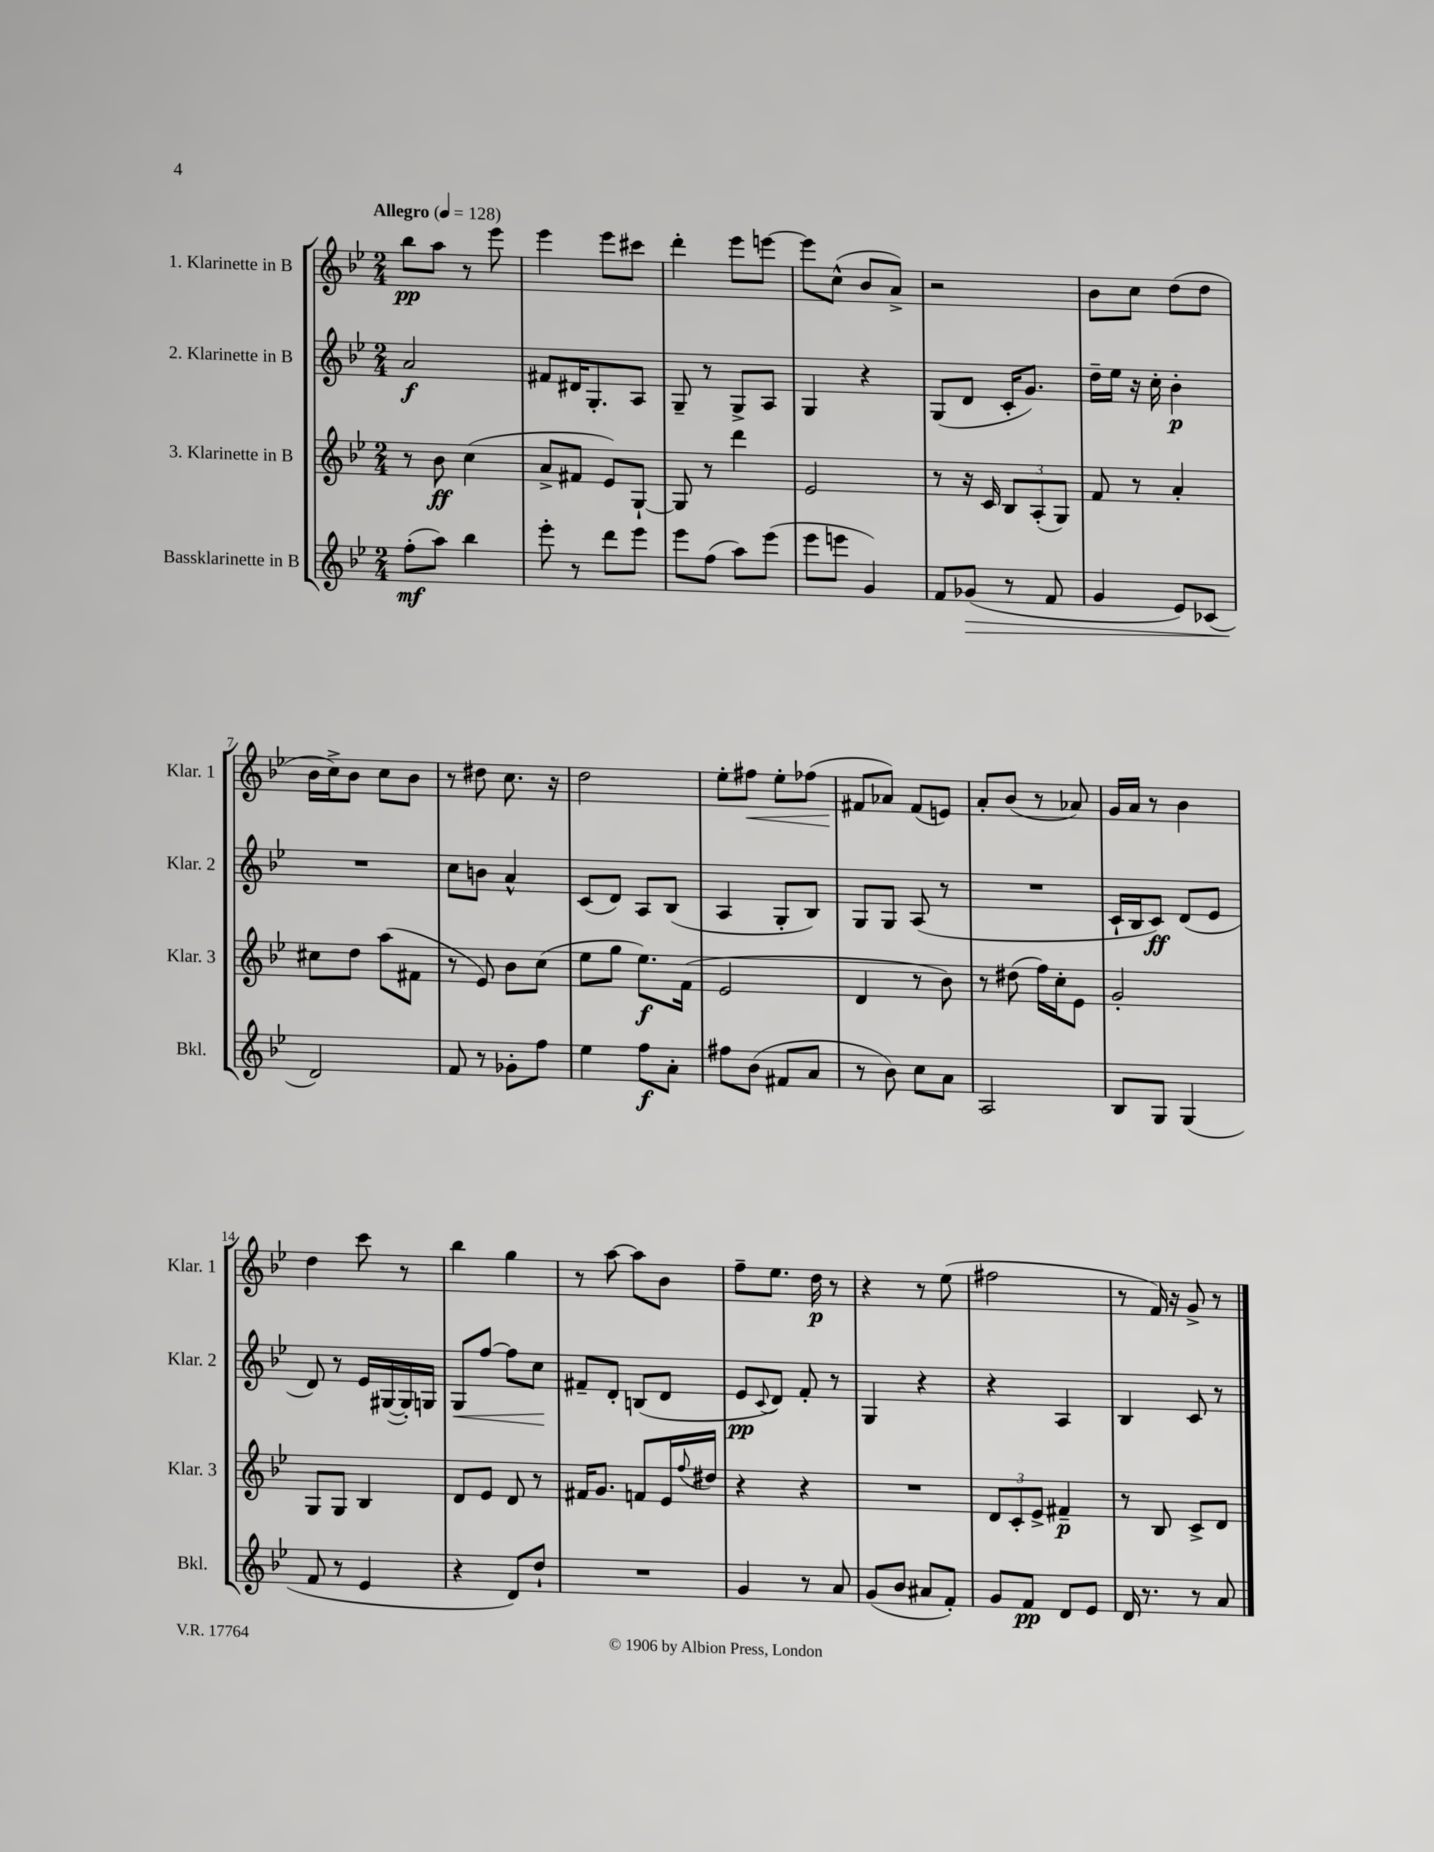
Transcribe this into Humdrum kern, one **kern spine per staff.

**kern	**dynam	**kern	**dynam	**kern	**dynam	**kern	**dynam
*part4	*part4	*part3	*part3	*part2	*part2	*part1	*part1
*staff4	*staff4	*staff3	*staff3	*staff2	*staff2	*staff1	*staff1
*I"Bassklarinette in B	*	*I"3. Klarinette in B	*	*I"2. Klarinette in B	*	*I"1. Klarinette in B	*
*I'Bkl.	*	*I'Klar. 3	*	*I'Klar. 2	*	*I'Klar. 1	*
*clefG2	*	*clefG2	*	*clefG2	*	*clefG2	*
*k[b-e-]	*	*k[b-e-]	*	*k[b-e-]	*	*k[b-e-]	*
*M2/4	*	*M2/4	*	*M2/4	*	*M2/4	*
*MM128	*	*MM128	*	*MM128	*	*MM128	*
=1	=1	=1	=1	=1	=1	=1	=1
!	!	!	!	!	!	!LO:TX:a:B:t=Allegro	!
(8ff'\L	mf	8r	.	2a/	f	8bb-\L	pp
8aa\J)	.	8b-\	ff	.	.	8aa\J	.
4bb-\	.	(4cc\	.	.	.	8r	.
.	.	.	.	.	.	8eee-\	.
=2	=2	=2	=2	=2	=2	=2	=2
8eee-'\	.	8a^/L	.	8f#X/L	.	4eee-\	.
8r	.	8f#X/J	.	16d#X/K	.	.	.
.	.	.	.	8.G'/	.	.	.
8ddd\L	.	8e-/L)	.	.	.	8eee-\L	.
8eee-\J	.	[8G`/J	.	8A/J	.	8ccc#X\J	.
=3	=3	=3	=3	=3	=3	=3	=3
8eee-\L	.	8G/]	.	8G~/	.	4ddd'\	.
(8ff\J	.	8r	.	8r	.	.	.
8aa\L)	.	4ddd\	.	8G^/L	.	8eee-\L	.
(8eee-\J	.	.	.	8A/J	.	[8eeen\J	.
=4	=4	=4	=4	=4	=4	=4	=4
8eee-\L	.	2e-/	.	4G/	.	8eee\L]	.
8eeen\J	.	.	.	.	.	(8cc^^\J	.
4g/)	.	.	.	4r	.	8b-/L	.
.	.	.	.	.	.	8a^/J)	.
=5	=5	=5	=5	=5	=5	=5	=5
8f/L	.	8r	.	(8G/L	.	2r	.
!	!LO:HP:b	!	!	!	!	!	!
(8g-X/J	>	16r	.	8d/J	.	.	.
.	.	16c/	.	.	.	.	.
8r	.	12B-/L	.	16c'/KL	.	.	.
.	.	.	.	8.g/J)	.	.	.
.	.	(12A'/	.	.	.	.	.
8f/	.	.	.	.	.	.	.
.	.	12G/J)	.	.	.	.	.
=6	=6	=6	=6	=6	=6	=6	=6
4g/	.	8f/	.	16dd~\LL	.	8b-\L	.
.	.	.	.	16ee-\JJ	.	.	.
.	.	8r	.	16r	.	8cc\J	.
.	.	.	.	16cc'\	.	.	.
8e-/L)	.	4a'/	.	4b-'\	p	(8dd\L	.
(8c-X/J	.	.	.	.	.	8dd\J	.
!!LO:LB:g=z
=7	=7	=7	=7	=7	=7	=7	=7
2d/)	.	8cc#X\L	.	2r	.	16b-\LL	.
.	.	.	.	.	.	16cc^\J)	.
.	.	8dd\J	.	.	.	8b-\J	.
.	.	(8aa\L	.	.	.	8cc\L	.
.	.	8f#X\J	.	.	.	8b-\J	.
.	]	.	.	.	.	.	.
=8	=8	=8	=8	=8	=8	=8	=8
8f/	.	8r	.	8cc\L	.	8r	.
8r	.	8e-/)	.	8bn\J	.	8dd#X\	.
8g-X'\L	.	8b-\L	.	4a^^/	.	8.cc\	.
8ff\J	.	(8cc\J	.	.	.	.	.
.	.	.	.	.	.	16r	.
=9	=9	=9	=9	=9	=9	=9	=9
4ee-\	.	8ee-\L	.	(8c/L	.	2dd\	.
.	.	8gg\J	.	8d/J)	.	.	.
8ff\L	f	8.ee-\L)	f	8A/L	.	.	.
8a'\J	.	.	.	(8B-/J	.	.	.
.	.	(16f\Jk	.	.	.	.	.
=10	=10	=10	=10	=10	=10	=10	=10
8ff#X\L	.	2e-/	.	4A/	.	8ee-'\L	.
!	!	!	!	!	!	!	!LO:HP:b
(8b-\J	.	.	.	.	.	8ff#X\J	<
8f#X/L	.	.	.	8G'/L	.	8ee-'\L	.
8a/J	.	.	.	8B-/J)	.	(8ff-X\J	.
=11	=11	=11	=11	=11	=11	=11	=11
8r	.	4d/	.	8G/L	.	8f#X/L	.
8b-\)	.	.	.	8G/J	.	8a-X/J)	[
8cc\L	.	8r	.	(8A/	.	(8f#/L	.
8a\J	.	8b-\)	.	8r	.	8en/J)	.
=12	=12	=12	=12	=12	=12	=12	=12
2A/	.	8r	.	2r	.	8a'/L	.
.	.	(8dd#X\	.	.	.	(8b-/J	.
.	.	16ff\LL)	.	.	.	8r	.
.	.	16cc'\J	.	.	.	.	.
.	.	8e-\J	.	.	.	8a-X/)	.
=13	=13	=13	=13	=13	=13	=13	=13
8B-/L	.	2g'/	.	16c`/LL	.	16g/LL	.
.	.	.	.	16B-/J	.	16a/JJ	.
8G/J	.	.	.	8c/J)	ff	8r	.
(4G/	.	.	.	(8d/L	.	4b-\	.
.	.	.	.	8e-/J	.	.	.
!!LO:LB:g=z
=14	=14	=14	=14	=14	=14	=14	=14
8f/	.	8G/L	.	8d/)	.	4dd\	.
8r	.	8G/J	.	8r	.	.	.
4e-/	.	4B-/	.	16e-/LL	.	8ccc\	.
.	.	.	.	([16G#X/	.	.	.
.	.	.	.	16G#'/])	.	8r	.
.	.	.	.	16Gn/JJ	.	.	.
=15	=15	=15	=15	=15	=15	=15	=15
!	!	!	!	!	!LO:HP:b	!	!
4r	.	8d/L	.	8G/L	<	4bb-\	.
.	.	8e-/J	.	[8ff/J	.	.	.
8d/L)	.	8d/	.	8ff\L]	.	4gg\	.
8dd`/J	.	8r	.	8cc\J	.	.	.
.	.	.	.	.	[	.	.
=16	=16	=16	=16	=16	=16	=16	=16
2r	.	16f#X/KL	.	8f#X~/L	.	8r	.
.	.	8.g/J	.	.	.	.	.
.	.	.	.	8d'/J	.	[8aa\	.
.	.	8fn/L	.	(8Bn/L	.	8aa\L]	.
.	.	16e-/L	.	8d/J	.	8b-\J	.
.	.	8qqff/	.	.	.	.	.
.	.	16dd#X/JJ	.	.	.	.	.
=17	=17	=17	=17	=17	=17	=17	=17
4g/	.	4r	.	8e-/L	pp	8ff~\L	.
.	.	.	.	8qqc/	.	.	.
.	.	.	.	8d/J)	.	8.ee-\J	.
8r	.	4r	.	8f'/	.	.	.
.	.	.	.	.	.	16dd\	p
8a/	.	.	.	8r	.	8r	.
=18	=18	=18	=18	=18	=18	=18	=18
(8g/L	.	2r	.	4G/	.	4r	.
8b-/J	.	.	.	.	.	.	.
8a#X/L	.	.	.	4r	.	8r	.
8f'/J)	.	.	.	.	.	(8ee-\	.
=19	=19	=19	=19	=19	=19	=19	=19
8g/L	.	12d/L	.	4r	.	2ff#X\	.
.	.	12c'/	.	.	.	.	.
8f/J	pp	.	.	.	.	.	.
.	.	12e-^/J	.	.	.	.	.
8d/L	.	4f#X~/	p	4A/	.	.	.
8e-/J	.	.	.	.	.	.	.
=20	=20	=20	=20	=20	=20	=20	=20
16d/	.	8r	.	4B-/	.	8r	.
8.r	.	.	.	.	.	.	.
.	.	8B-/	.	.	.	16f/)	.
.	.	.	.	.	.	16r	.
8r	.	8c^/L	.	8c/	.	8g^/	.
8a/	.	8d/J	.	8r	.	8r	.
==	==	==	==	==	==	==	==
*-	*-	*-	*-	*-	*-	*-	*-
